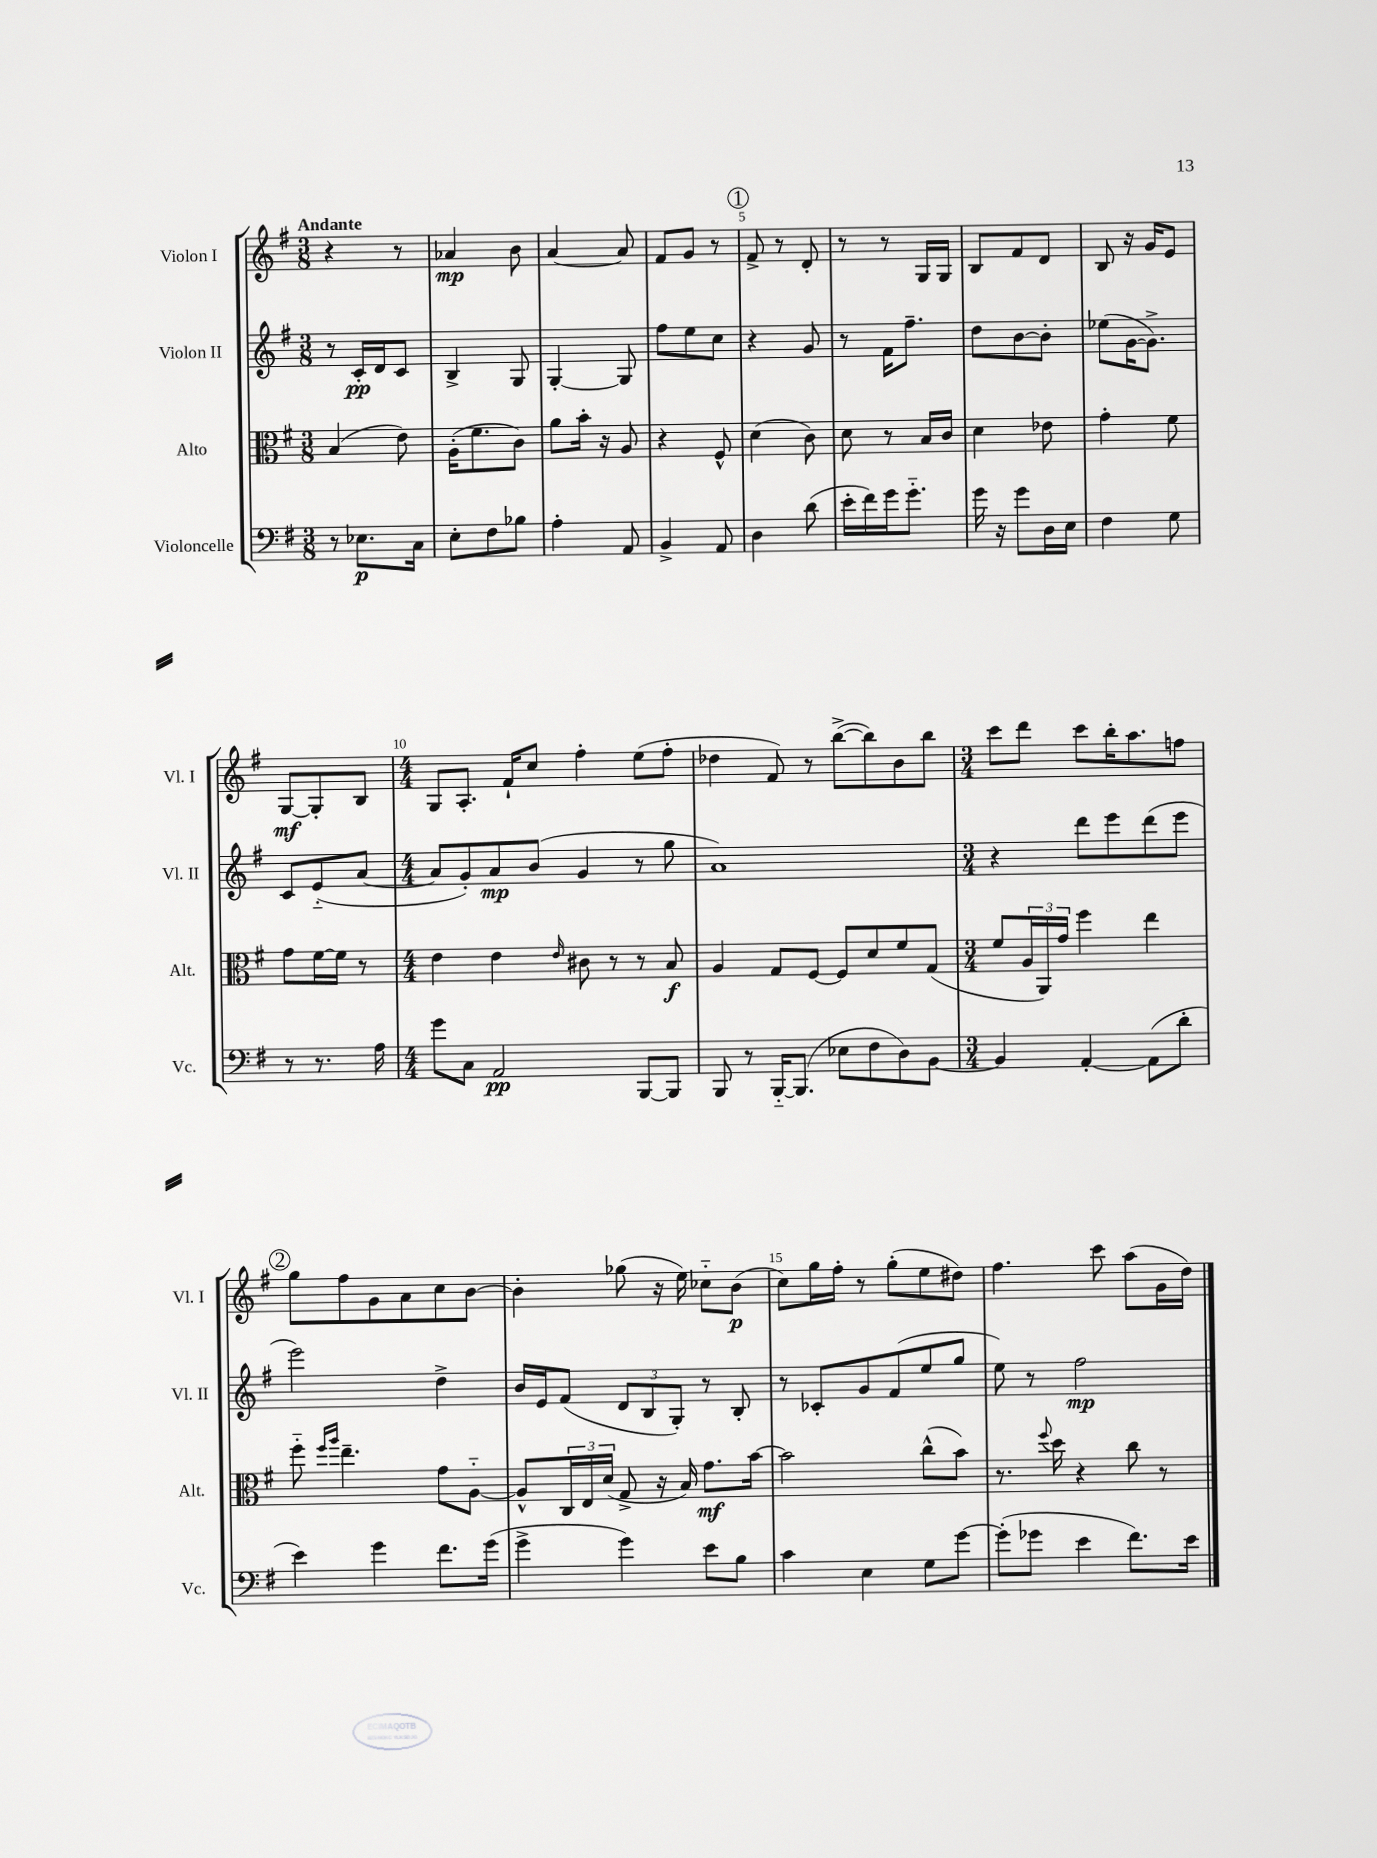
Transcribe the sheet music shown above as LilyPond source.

<<
\new StaffGroup <<
\new Staff = "s0" \with { instrumentName = "Violon I" shortInstrumentName = "Vl. I" } {
    \clef treble \key g \major \numericTimeSignature \time 3/8 \tempo "Andante"
    r4 r8 |
    aes'4\mp b'8 |
    a'4~ a'8 |
    fis'8 g'8 r8 |
    \mark \markup { \circle "1" } fis'8-> r8 d'8-. |
    r8 r8 g16 g16 |
    b8 fis'8 d'8 |
    b8 r16 g'16 e'8 |
    g8~\mf g8-. b8 |
    \numericTimeSignature \time 4/4 g8 a8.-. fis'16-! c''8 fis''4-. e''8( fis''8-. |
    des''4 fis'8) r8 b''8~->( b''8) b'8 b''8 |
    \numericTimeSignature \time 3/4 c'''8 d'''8 c'''8 b''16-. a''8. f''8 |
    \mark \markup { \circle "2" } g''8 fis''8 g'8 a'8 c''8 b'8~ |
    b'4-. ges''8( r16 e''16) ces''8-_ b'8\p( |
    c''8) g''16 fis''16-. r8 g''8-.( e''8 dis''8) |
    fis''4. c'''8 a''8( g'16 d''16) \bar "|." |
}
\new Staff = "s1" \with { instrumentName = "Violon II" shortInstrumentName = "Vl. II" } {
    \clef treble \key g \major \numericTimeSignature \time 3/8
    r8 c'16-.\pp d'16 c'8 |
    b4-> g8 |
    g4~-. g8 |
    fis''8 e''8 c''8 |
    \mark \markup { \circle "1" } r4 g'8 |
    r8 fis'16 fis''8.-- |
    d''8 b'8~ b'8-. |
    ees''8( g'16~ g'8.->) |
    c'8 e'8-_( a'8~ |
    \numericTimeSignature \time 4/4 a'8 g'8-.) a'8\mp b'8( g'4 r8 g''8 |
    a'1) |
    \numericTimeSignature \time 3/4 r4 d'''8 e'''8 d'''8( e'''8 |
    \mark \markup { \circle "2" } e'''2) d''4-> |
    b'16 e'16 fis'8( \tuplet 3/2 { d'8 b8 g8-.) } r8 b8-. |
    r8 ces'8-. g'8 fis'8( e''8 g''8 |
    e''8) r8 fis''2\mp \bar "|." |
}
\new Staff = "s2" \with { instrumentName = "Alto" shortInstrumentName = "Alt." } {
    \clef alto \key g \major \numericTimeSignature \time 3/8
    b4( e'8) |
    a16-.( fis'8. c'8) |
    a'8 b'16-. r16 a8 |
    r4 fis8-^ |
    \mark \markup { \circle "1" } d'4( c'8) |
    d'8 r8 b16 c'16 |
    d'4 ees'8 |
    g'4-. fis'8 |
    g'8 fis'16~ fis'16 r8 |
    \numericTimeSignature \time 4/4 e'4 e'4 \grace { e'16 } cis'8 r8 r8 b8\f |
    a4 g8 fis8~ fis8 d'8 fis'8 g8( |
    \numericTimeSignature \time 3/4 fis'8 \tuplet 3/2 { a16 a,16) g'16 } fis''4 e''4 |
    \mark \markup { \circle "2" } fis''8-_ \grace { fis''16 a''16 } e''4.-- g'8 a8~-_ |
    a8-^ \tuplet 3/2 { c16 e16 d'16( } g8-> r16 b16) g'8.\mf b'16~ |
    b'2 c''8-^( b'8) |
    r8. \appoggiatura { fis''8 } d''16 r4 c''8 r8 \bar "|." |
}
\new Staff = "s3" \with { instrumentName = "Violoncelle" shortInstrumentName = "Vc." } {
    \clef bass \key g \major \numericTimeSignature \time 3/8
    r8 ees8.\p c16 |
    e8-. fis8 bes8 |
    a4-. a,8 |
    b,4-> a,8 |
    \mark \markup { \circle "1" } d4 d'8( |
    e'16-. fis'16) g'16 g'8.-_ |
    g'16 r16 g'8 d16 e16 |
    fis4 g8 |
    r8 r8. a16 |
    \numericTimeSignature \time 4/4 g'8 c8 a,2\pp b,,8~ b,,8 |
    b,,8 r8 b,,16~-_ b,,8.( ees8 fis8 d8) b,8~ |
    \numericTimeSignature \time 3/4 b,4 a,4~-. a,8( d'8-. |
    \mark \markup { \circle "2" } e'4) g'4 fis'8. g'16( |
    g'4-> g'4) e'8 b8 |
    c'4 e4 g8 g'8~ |
    g'8-.( ges'8 e'4 fis'8.) e'16 \bar "|." |
}
>>
>>
\layout { \context { \Score \override BarNumber.break-visibility = ##(#f #t #t) barNumberVisibility = #(every-nth-bar-number-visible 5) } }
